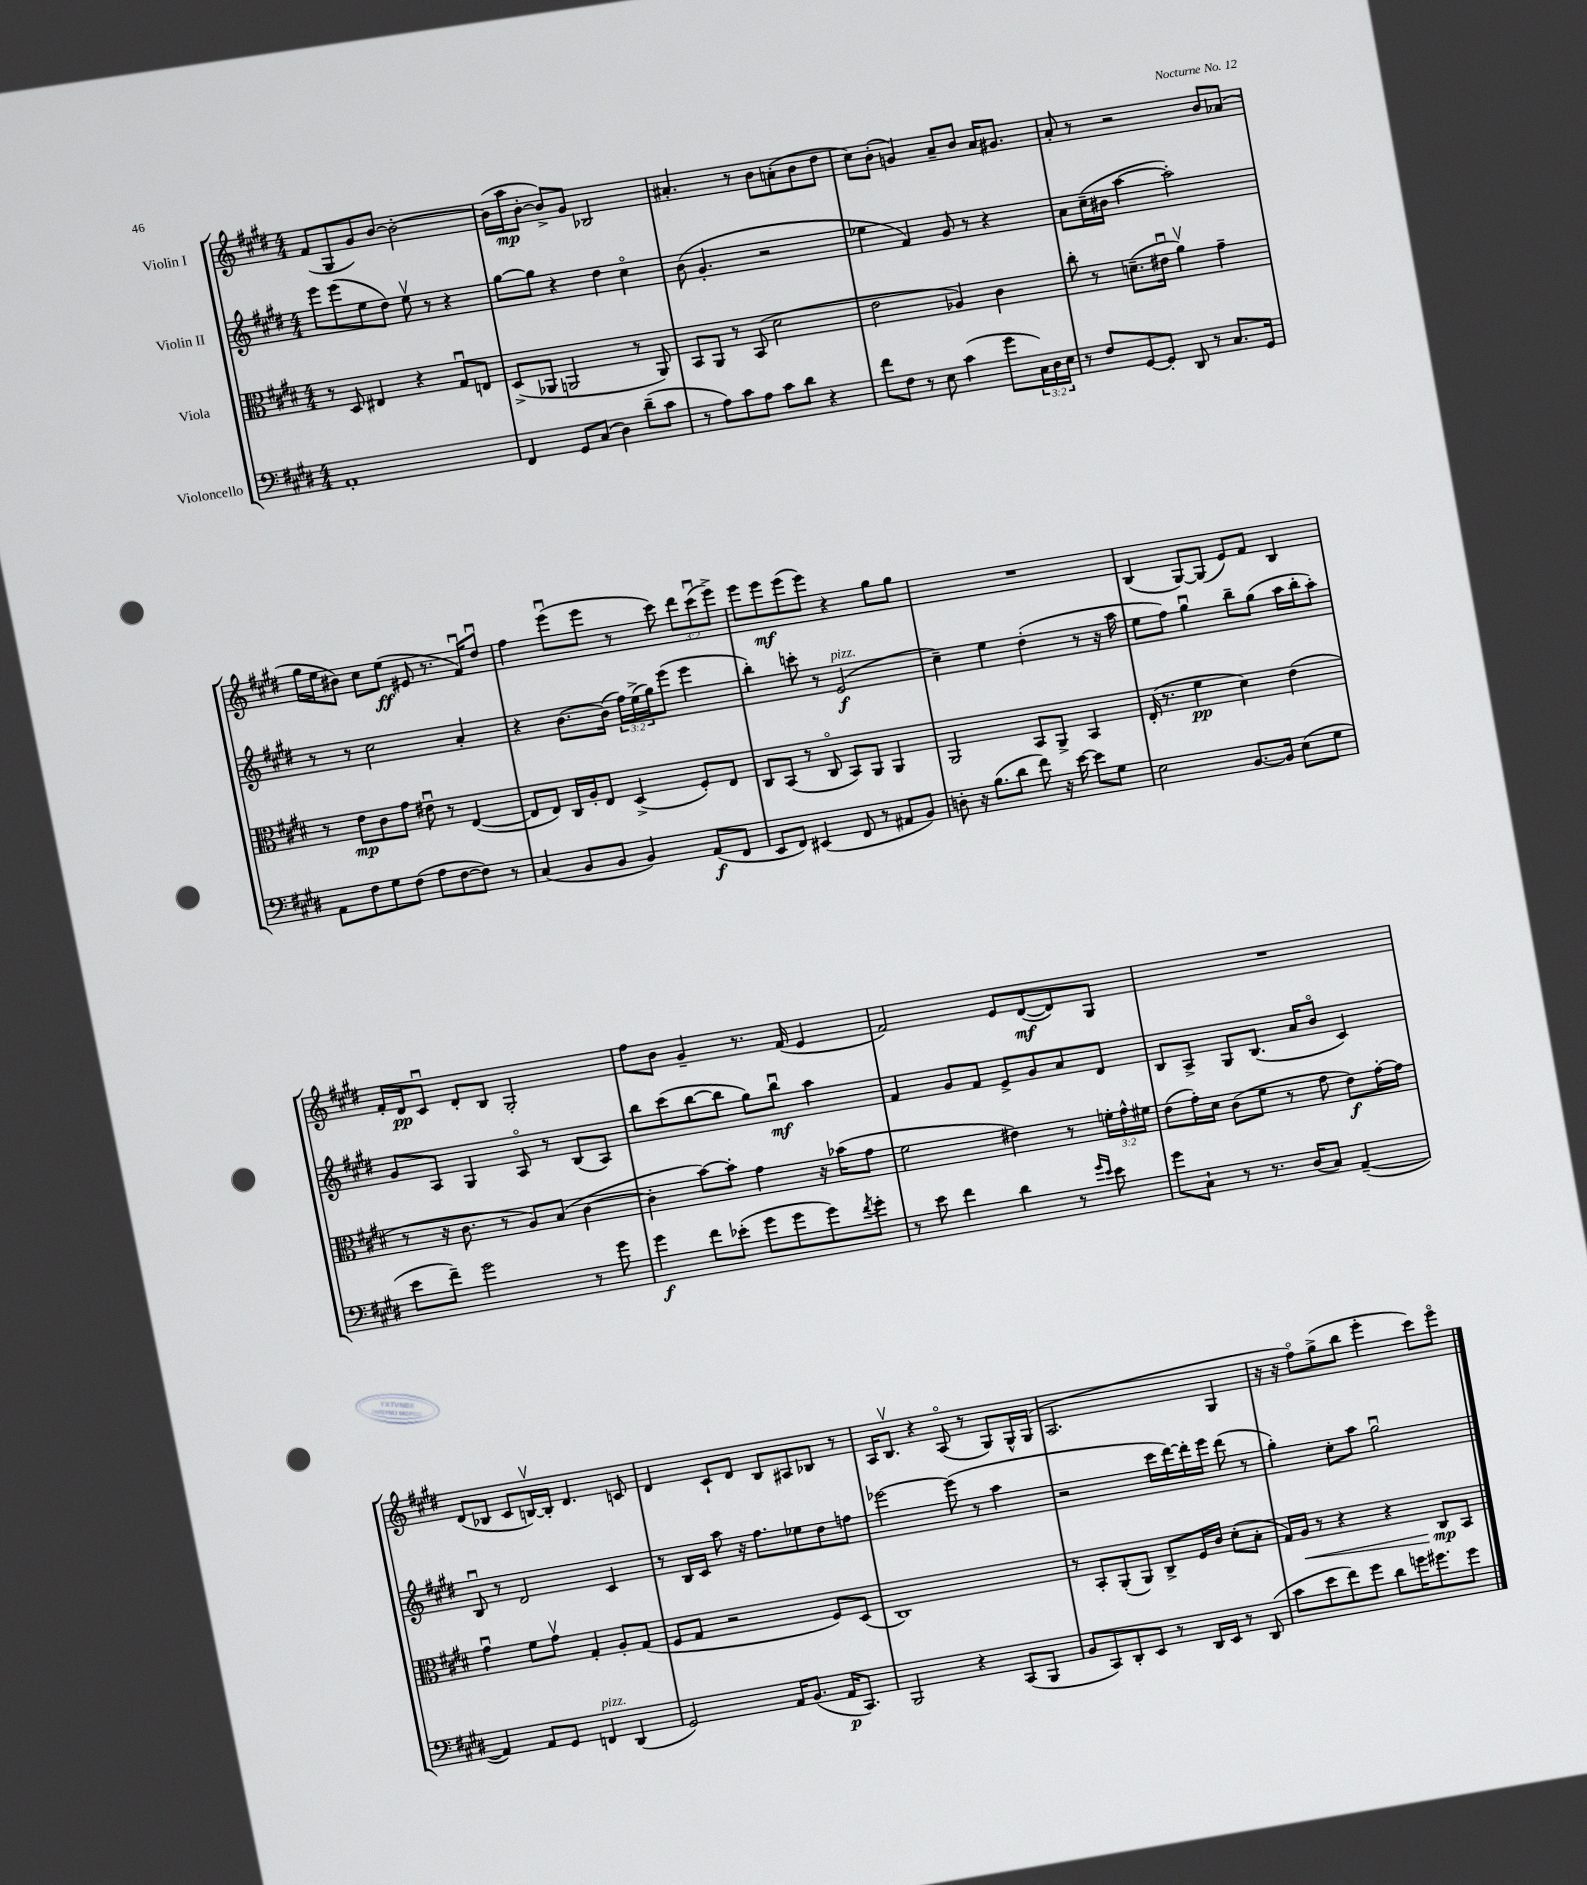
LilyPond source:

<<
\new StaffGroup <<
\new Staff = "s0" \with { instrumentName = "Violin I" } {
    \clef treble \key e \major \numericTimeSignature \time 4/4 \override Staff.TupletNumber.text = #tuplet-number::calc-fraction-text
    fis'8( gis8 gis'8) b'8~ b'2~-. |
    b'16( a''16\mp b'8~-. b'8->) gis'8 bes2 |
    ais'4.-. r8 b'8 a'8-.( b'8 dis''8 |
    cis''8) b'8-.( g'4) a'8-- b'8 a'16 gis'8. |
    a'8-. r8 r2 b'8 aes'8( |
    gis''16 e''16 bis'8) cis''8 e''8\ff( eis'8 r8. fis'16\downbow) dis''8\downbow |
    fis''4 e'''8\downbow( e'''8 r8 cis'''8) \tuplet 3/2 { dis'''8 cis'''8\downbow( e'''8->) } |
    e'''8 e'''8\mf e'''8( e'''8) r4 gis''8 gis''8 |
    R1 |
    b4( gis8~) gis8( e'8) fis'8 b4 |
    fis'16-. dis'16\pp cis'8\downbow dis'8-. b8 gis2-. |
    fis''8 b'8 gis'4-- r8. fis'16( e'4 |
    fis'2) e'8 dis'8~\mf( dis'8) gis8 |
    R1 |
    dis'8( bes8 cis'8 b16~\upbow) b16-. dis'4. c'8 |
    dis'4 cis'8-! dis'8 b8 ais8 bes8 r8 |
    a16 b8.\upbow r4 a8\flageolet( r8 gis8) gis16-^ gis16( |
    a2. gis4 |
    r16 r16 fis''8\flageolet) gis''8->( b''8 e'''4-. cis'''8) e'''8\flageolet \bar "|." |
}
\new Staff = "s1" \with { instrumentName = "Violin II" } {
    \clef treble \key e \major \numericTimeSignature \time 4/4 \override Staff.TupletNumber.text = #tuplet-number::calc-fraction-text
    e'''8 e'''8( e''8 dis''8) e''8\upbow r8 r4 |
    gis''8~ gis''8 r4 dis''4 cis''4\flageolet |
    b'8( gis'4.-. r2 |
    ees''4 fis'4) gis'8 r8 r4 |
    a'8 cis''16--( bis'16 a''4~ a''2-.) |
    r8 r8 cis''2 a'4-. |
    r4 b'8.~ b'16( \tuplet 3/2 { fis''16) e''16->( gis''16) } e'''8( e'''4 |
    b''4-.) c'''8-. r8 e'2\f^\markup { \italic "pizz." }( |
    cis''4--) e''4 dis''4-.( r8 r16 a''16 |
    e''8 fis''8) gis''4\downbow b''8-- gis''8( a''16 b''16-. a''8-.) |
    gis'8 a8 gis4 a8\flageolet r8 b8( a8) |
    b''8 cis'''8( b''8~ b''8 gis''8) b''8\downbow\mf a''4 |
    fis'4 gis'8 fis'8 e'8-> gis'8 a'8 dis'8 |
    b8 a8-> gis8 b8.( a'16 b'8\flageolet cis'4) |
    b8\downbow r8 dis'2 cis'4 |
    r8 b16 cis'16 a''8 r16 fis''8. ees''8 dis''8 f''8 |
    ees'''2~ ees'''8( r8 a''4 |
    r2 cis'''16 dis'''16~) dis'''16-. e'''16 dis'''8( r8 |
    gis''4-.) cis''8-. a''8 gis''2\downbow \bar "|." |
}
\new Staff = "s2" \with { instrumentName = "Viola" } {
    \clef alto \key e \major \numericTimeSignature \time 4/4 \override Staff.TupletNumber.text = #tuplet-number::calc-fraction-text
    r8 dis8 eis4 r4 gis8\downbow e8 |
    dis8->( aes,8 a,2 r8 a,8) |
    b,8 a,8 r8 b,8( dis'2 |
    e'2 aes4) cis'4 |
    cis''8-. r8 d'8.--( eis'16\downbow a'4\upbow) gis'4-- |
    r8 e'8\mp cis'8 gis'8 eis'8\downbow r8 e4~( |
    e8 e8) cis16 a16-. e8 dis4->( fis8-.) e8 |
    cis8 b,8( r8 cis8\flageolet b,8) a,8 a,4 |
    a,2 b,8 a,8-> b,4 |
    e16-.( r8. fis'4\pp dis'4) e'4( |
    r8 r16 cis'8. r8 a8) b8( cis'4~ |
    cis'4-. b'8~) b'8-. gis'4 r16 bes'16( gis'8 |
    fis'2 eis'4) r8 \tuplet 3/2 { f'16-. gis'16-^ fis'16 } |
    e'8( gis'16-.) dis'16 cis'8( fis'8 r8 gis'8 e'8\f) gis'16~-. gis'16 |
    gis'4\downbow fis'8 gis'8\upbow gis4-. a8-. gis8( |
    fis8 gis8 r2 fis8) dis8( |
    cis1) |
    r8 b,8-. a,8-.( a,8) cis8-> fis16 cis'16 dis'8-.( b8-. |
    gis16) a16\< r8 r4 r4 cis8\mp\! b,8 \bar "|." |
}
\new Staff = "s3" \with { instrumentName = "Violoncello" } {
    \clef bass \key e \major \numericTimeSignature \time 4/4 \override Staff.TupletNumber.text = #tuplet-number::calc-fraction-text
    a,1-. |
    fis,4 gis,8 cis8( dis4) dis'8--( cis'8 |
    r8 a8) cis'8 a8 cis'8 dis'8 r4 |
    fis'8 fis8 r8 e8 cis'4( gis'8 \tuplet 3/2 { cis16) dis16 e16 } |
    r8 fis8 gis,8~ gis,8-. dis,8 r8 cis8. gis,16 |
    a,8 fis8 gis8 fis8( a8 fis8~ fis8) r8 |
    cis4( b,8 b,8 b,4) a,8\f( fis,8 |
    e,8 fis,8) eis,4( fis,8 r8 ais,8 b,8) |
    d8-. r16 b8.( dis'8 fis'8) r16 e'16~ e'8 gis8 |
    e2 b,8.~ b,16 e8( gis8 |
    e'8 fis'8--) gis'2 r8 gis'8 |
    gis'4\f fis'8 ees'8-.( gis'8 gis'8 gis'8) \acciaccatura { fis'8 } gis'8-. |
    r8 e'8 fis'4 dis'4 r8 \grace { gis'16 e'16 } e'8 |
    gis'8 cis8-! r8 r8. dis16( cis8) a,4~--( |
    a,4) a,8 gis,8 f,4^\markup { \italic "pizz." } dis,4( |
    gis,2) a,16 b,8.( a,16\p cis,8.) |
    b,,2 r4 cis,8( b,,8 |
    b,8 cis,8) dis,8-. e,8 r8 dis,16 e,16 r8 dis,8( |
    cis'8 e'8 fis'8) gis'8 dis'8 g'16 gis'8. gis'8 \bar "|." |
}
>>
>>
\layout { \context { \Score \remove "Bar_number_engraver" } }
